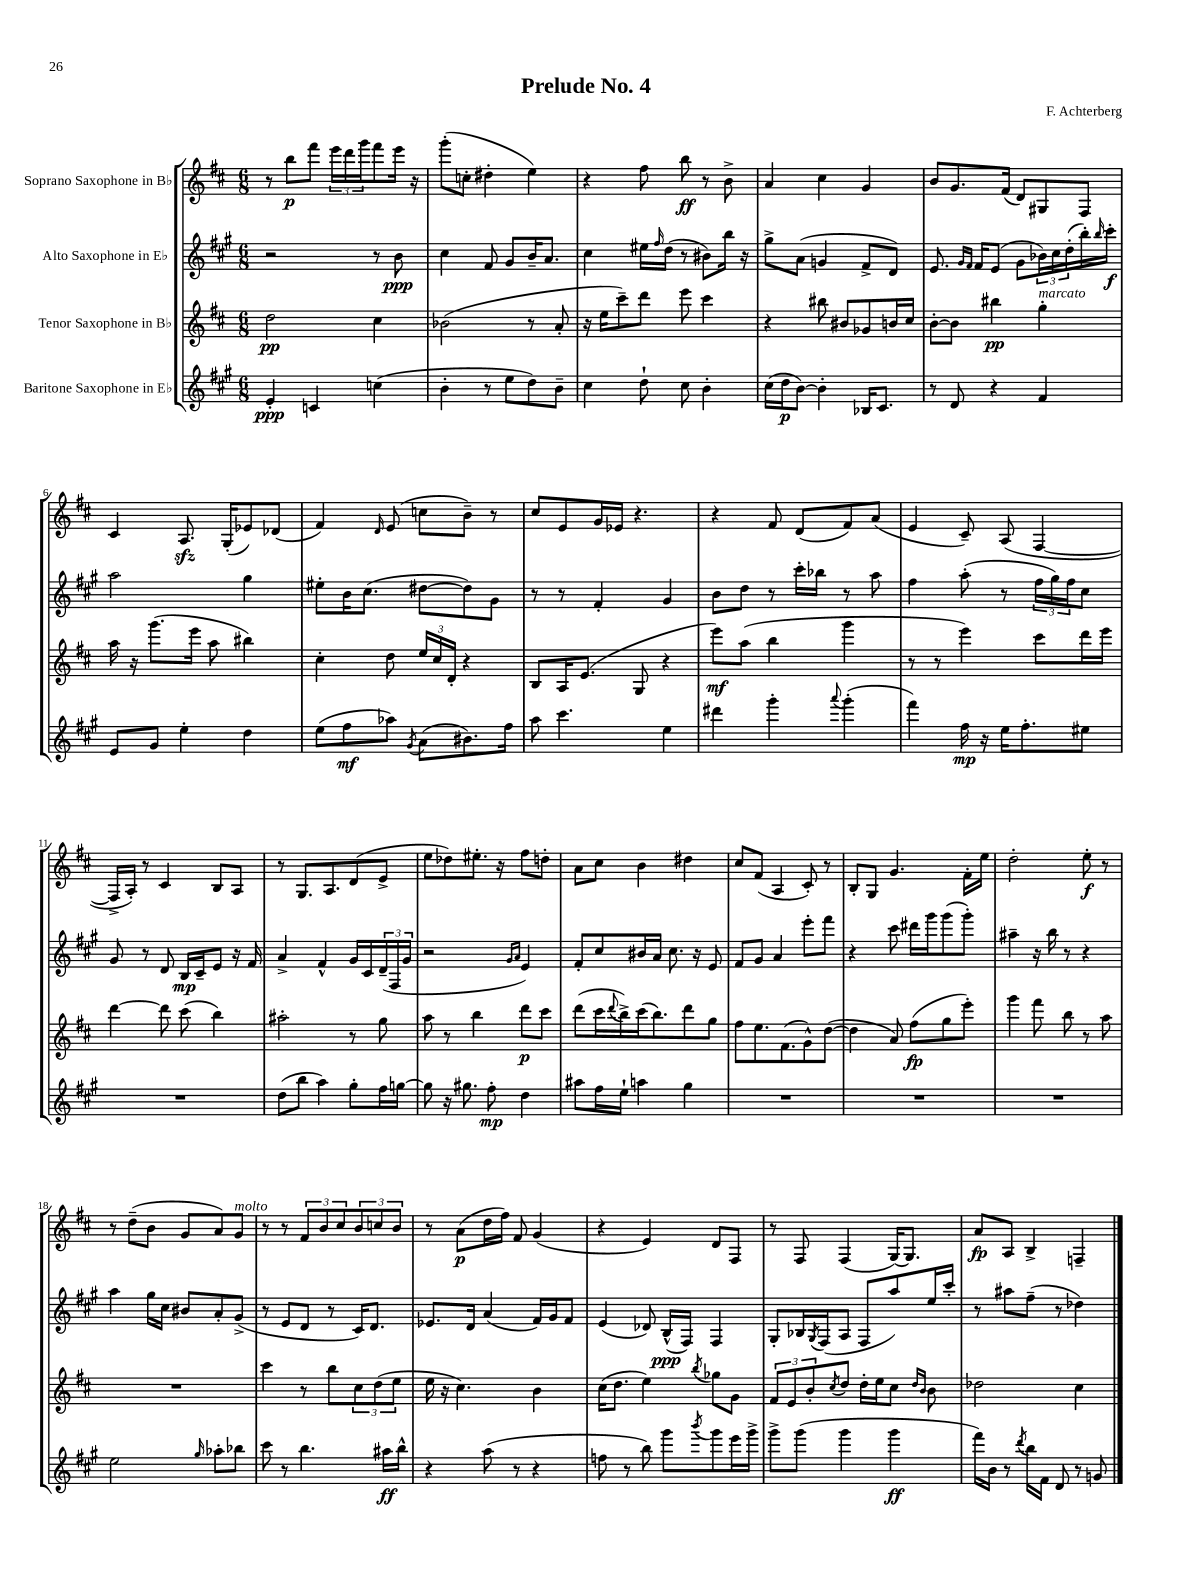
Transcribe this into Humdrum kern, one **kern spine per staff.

**kern	**kern	**kern	**kern
*staff4	*staff3	*staff2	*staff1
*clefG2	*clefG2	*clefG2	*clefG2
*k[f#c#g#]	*k[f#c#]	*k[f#c#g#]	*k[f#c#]
*M6/8	*M6/8	*M6/8	*M6/8
4e'	2dd	2r	8r
.	.	.	8bb
4c	.	.	8fff#
.	.	.	24eee
.	.	.	24ddd
.	.	.	24ggg
(4cc	4cc#	8r	8fff#
.	.	8b	16eee
.	.	.	16r
=	=	=	=
4b'	(2b-	4cc#	(8ggg'
.	.	.	8cc'
8r	.	8f#	4dd#'
8ee	.	8g#	.
8dd)	8r	16b~	4ee)
.	.	8.a	.
8b~	8a'	.	.
=	=	=	=
4cc#	16r	4cc#	4r
.	16ee	.	.
.	8ccc#~)	.	.
8dd`	8ddd	16ee#	8ff#
.	.	16qqff#	.
.	.	(16dd	.
8cc#	8eee	8r	8bb
4b'	4ccc#	8b#)	8r
.	.	16bb	8b^
.	.	16r	.
=	=	=	=
(16cc#	4r	8gg#^	4a
16dd	.	.	.
[8b)	.	(8a	.
4b']	8bb#	4g	4cc#
.	8b#	.	.
16B-	8g-	8f#^	4g
8.c#	.	.	.
.	16b	8d)	.
.	16cc#	.	.
=	=	=	=
8r	[8b'	8.e	8b
8d	8b]	.	8.g
.	.	16qqg#	.
.	.	16qqf#	.
.	.	16f#	.
4r	4bb#	(8e	.
.	.	.	(16f#
.	.	8g#	8d)
4f#	4gg'	24b-)	8G#
.	.	24cc#	.
.	.	(24dd'	.
.	.	16bb')	8F#
.	.	16qqbb	.
.	.	16ccc#'	.
=	=	=	=
8e	16aa	2aa	4c#
.	16r	.	.
8g#	(8.ggg	.	.
4ee'	.	.	8.A
.	16eee	.	.
.	8aa	.	.
.	.	.	(16G'
4dd	4bb#)	4gg#	8e-)
.	.	.	(8d-
=	=	=	=
(8ee	4cc#'	8ee#'	4f#)
8ff#	.	16b	.
.	.	(8.cc#	.
.	.	.	16qqd
8aa-)	8dd	.	(8e
8qg#	.	.	.
(8a	24ee	[8dd#	8cc
.	24cc#	.	.
.	24d'	.	.
8.b#)	4r	8dd#])	8b~)
.	.	8g#	8r
16ff#	.	.	.
=	=	=	=
8aa	8B	8r	8cc#
4.ccc#	16A	8r	8e
.	(8.e	.	.
.	.	4f#'	16g
.	.	.	16e-
.	8G	.	4.r
4ee	4r	4g#	.
=	=	=	=
4ddd#	8eee)	8b	4r
.	(8aa	8dd	.
4ggg#'	4bb	8r	8f#
.	.	16ccc#'	(8d
.	.	16bb-	.
8qqaaa	.	.	.
(4ggg#'	4ggg	8r	8f#)
.	.	8aa	(8a
=	=	=	=
4fff#)	8r	4ff#	4e
.	8r	.	.
16ff#	4eee)	(8aa'	8c#~)
16r	.	.	.
16ee	.	8r	(8A
8.ff#'	.	.	.
.	8ccc#	24ff#	[4F#
.	.	24gg#)	.
.	.	24ff#	.
8ee#	16ddd	8cc#	.
.	16eee	.	.
=	=	=	=
2.r	[4ddd	8g#	16F#^]
.	.	.	16A')
.	.	8r	8r
.	8ddd]	8d	4c#
.	(8ccc#	16B	.
.	.	16c#~	.
.	4bb)	8e	8B
.	.	16r	8A
.	.	16f#	.
=	=	=	=
(8dd	2aa#'	4a^	8r
8bb	.	.	8.G
4aa)	.	4f#^^	.
.	.	.	8.A
8gg#'	8r	16g#	(8d
.	.	16c#	.
16ff#	8gg	(24d~	8e^
.	.	24F#	.
[16gg	.	.	.
.	.	24g#	.
=	=	=	=
8gg]	8aa	2r	8ee
16r	8r	.	8dd-)
8.gg#	.	.	.
.	4bb	.	8.ee#'
8ff#'	.	.	.
.	.	.	16r
.	.	16qqg#	.
.	.	16qqa	.
4dd	8ddd	4e)	8ff#
.	8ccc#	.	8dd'
=	=	=	=
8aa#	(8ddd	8f#'	8a
16ff#	16ccc#	8cc#	8cc#
.	8qqddd	.	.
16ee`	16bb^)	.	.
4aa	(16ccc#	16b#	4b
.	8.bb)	16a	.
.	.	8.cc#	.
4gg#	8ddd	.	4dd#
.	.	16r	.
.	8gg	8e	.
=	=	=	=
2.r	8ff#	8f#	8cc#
.	8.ee	8g#	(8f#
.	.	4a	4A
.	(8.f#	.	.
.	8g^^)	8eee'	8c#')
.	([8dd	8fff#	8r
=	=	=	=
2.r	4dd]	4r	8B'
.	.	.	8G
.	8a)	8ccc#	4.g
.	(8ff#	16ddd#	.
.	.	16ggg#	.
.	8gg	(8ggg#	.
.	8eee')	8ggg#')	16f#'
.	.	.	16ee
=	=	=	=
2.r	4ggg	4aa#~	2dd'
.	8fff#	16r	.
.	.	16bb	.
.	8bb	8r	.
.	8r	4r	8ee'
.	8aa	.	8r
=	=	=	=
2ee	2.r	4aa	8r
.	.	.	(8dd~
.	.	16gg#	8b
.	.	16cc#	.
.	.	8b#	8g
16qqgg#	.	.	.
8aa-'	.	8a'	8a)
8bb-	.	(8g#^	8g
=	=	=	=
8ccc#	4ccc#	8r	8r
8r	.	8e	8r
4.bb	8r	8d	12f#
.	.	.	12b
.	8bb	8r	.
.	.	.	12cc#
.	12cc#	16c#)	12b
.	.	8.d	.
.	(12dd	.	12cc
16aa#	.	.	.
.	12ee	.	12b
16bb^^	.	.	.
=	=	=	=
4r	16ee	8.e-	8r
.	16r	.	.
.	4.cc#)	.	(8a
.	.	16d	.
(8aa	.	(4a	16dd
.	.	.	16ff#)
8r	.	.	8f#
4r	4b	16f#)	(4g
.	.	16g#	.
.	.	8f#	.
=	=	=	=
8ff	(16cc#	(4e	4r
.	8.dd	.	.
8r	.	.	.
8bb)	4ee)	8d-)	4e)
8ggg#	.	(16B^^	.
.	.	16F#)	.
8qbbb	8qbb	.	.
8ggg#	8gg-	4F#	8d
16eee	8g	.	8F#
16ggg#^	.	.	.
=	=	=	=
8ggg#^	12f#	8G#'	8r
.	12e	.	.
(8ggg#	.	16B-	8F#
.	12b'	.	.
.	.	8qG#	.
.	.	(16F#	.
.	8qcc#	.	.
4ggg#	8dd	8A	(4F#
.	16dd'	8F#	.
.	16ee	.	.
4ggg#	8cc#	8aa)	[16G)
.	.	.	8.G]
.	16qqdd	.	.
.	16qqb	.	.
.	8b	16ee	.
.	.	16ccc#'	.
=	=	=	=
16fff#)	2dd-	8r	8a
16b	.	.	.
8r	.	8aa#	8A
8qddd	.	.	.
16bb	.	(8ff#~	4B^
16f#	.	.	.
8d	.	8r	.
8r	4cc#	4dd-)	4F~
8g	.	.	.
==	==	==	==
*-	*-	*-	*-
